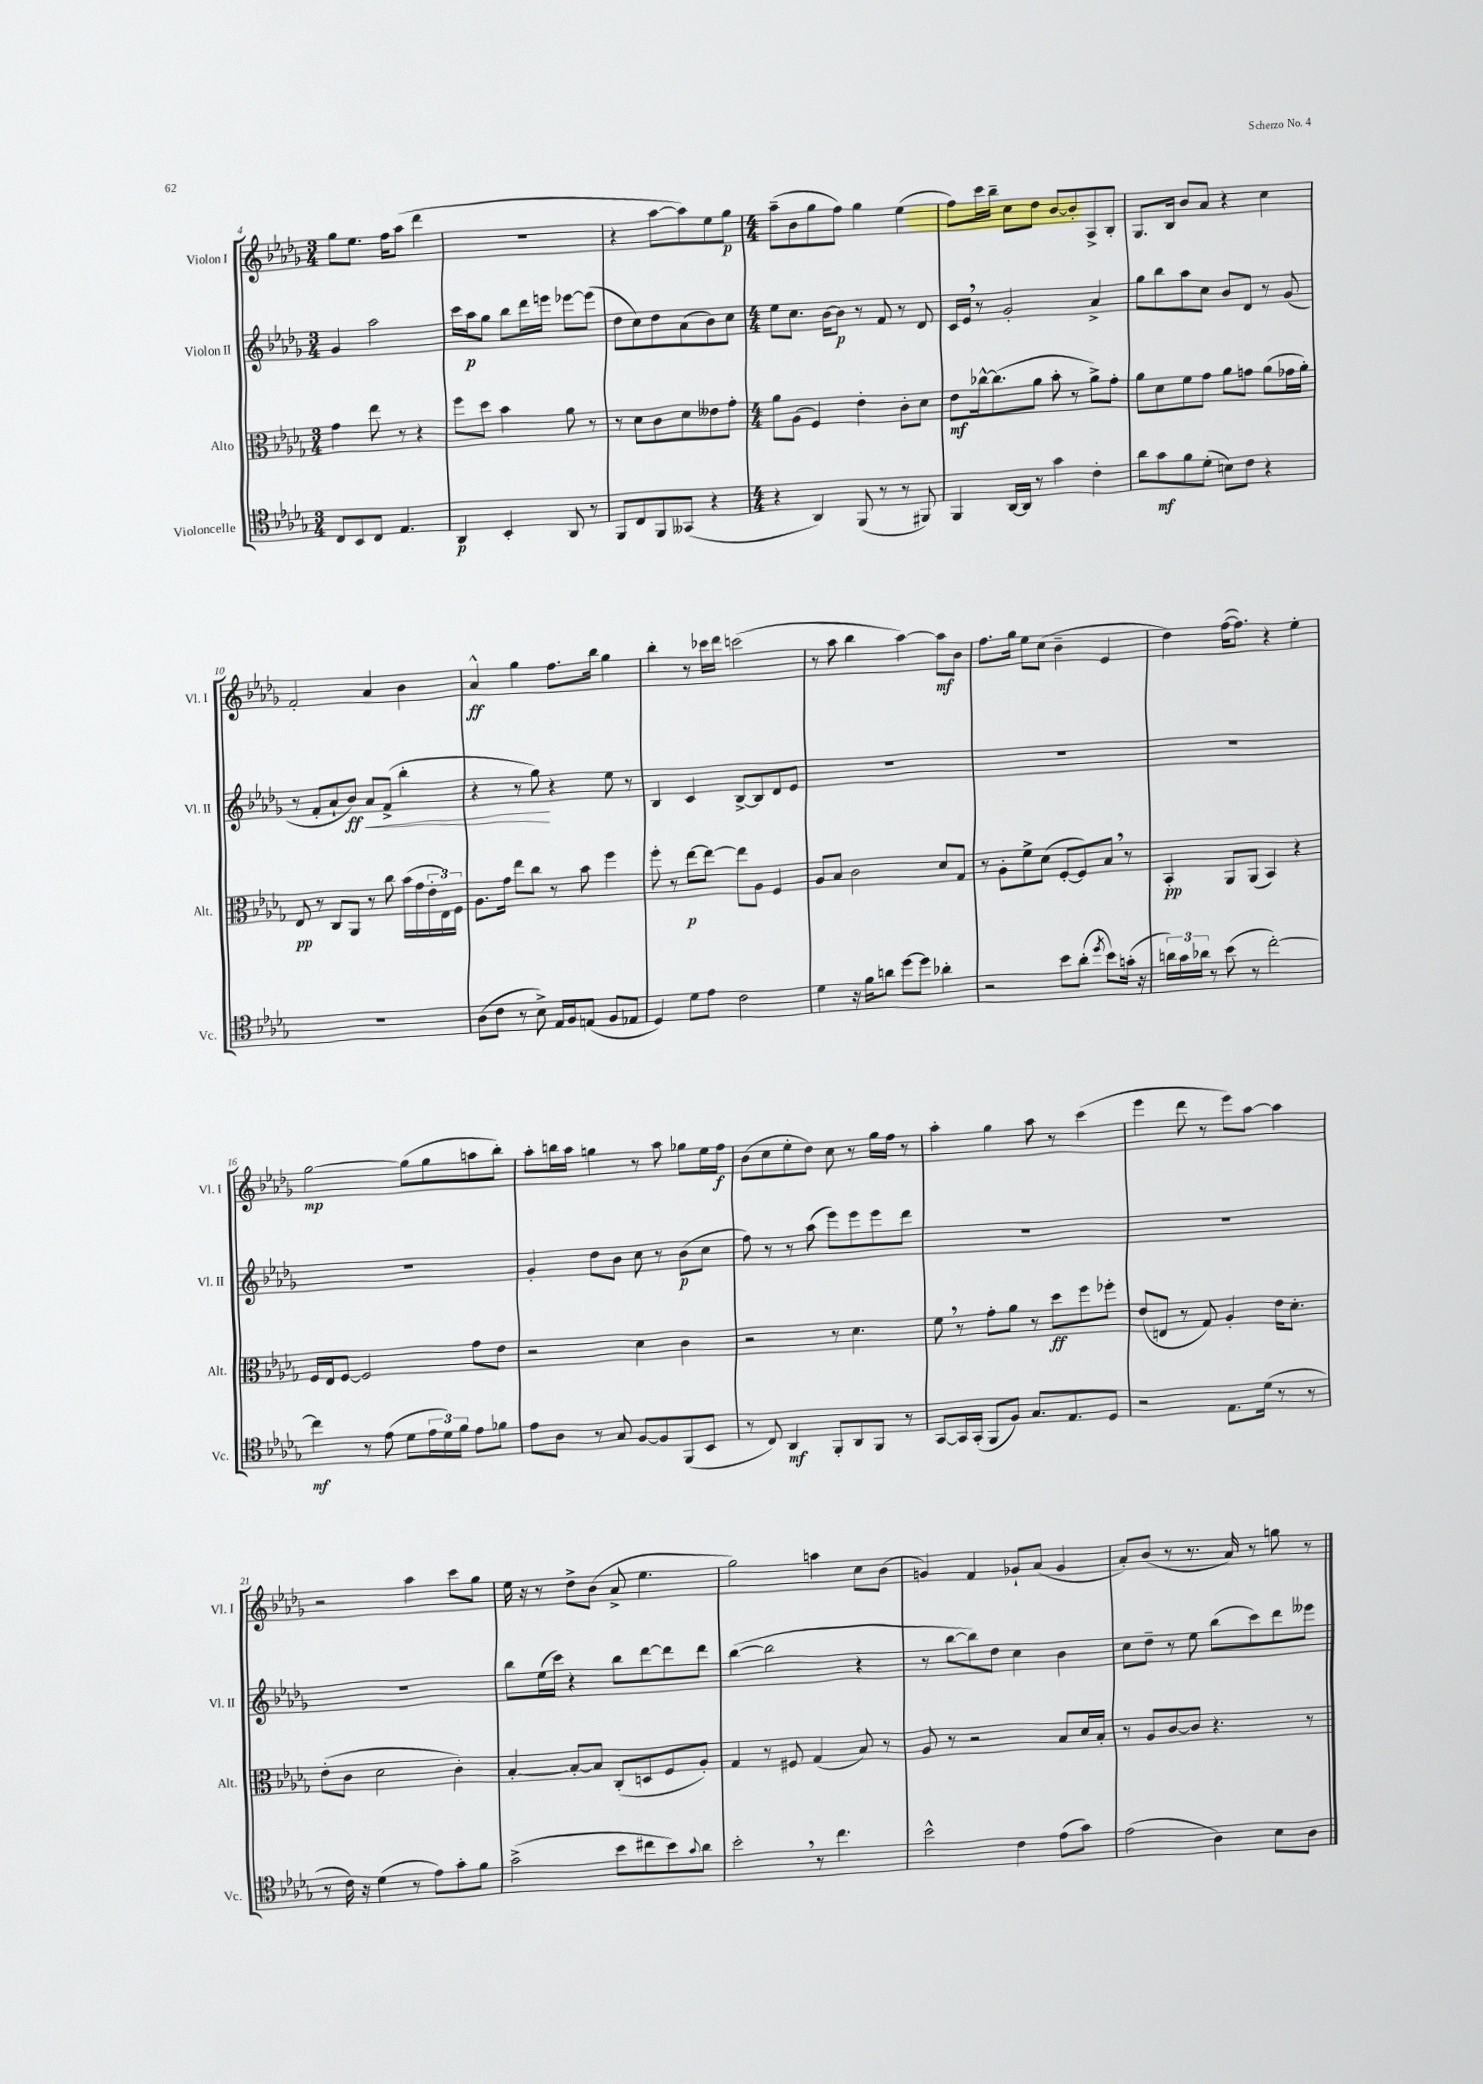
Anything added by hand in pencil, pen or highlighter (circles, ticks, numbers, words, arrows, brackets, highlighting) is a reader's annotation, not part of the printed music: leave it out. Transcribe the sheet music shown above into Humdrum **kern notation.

**kern	**dynam	**kern	**dynam	**kern	**dynam	**kern	**dynam
*part4	*part4	*part3	*part3	*part2	*part2	*part1	*part1
*staff4	*staff4	*staff3	*staff3	*staff2	*staff2	*staff1	*staff1
*I"Violoncelle	*	*I"Alto	*	*I"Violon II	*	*I"Violon I	*
*I'Vc.	*	*I'Alt.	*	*I'Vl. II	*	*I'Vl. I	*
*clefC4	*	*clefC3	*	*clefG2	*	*clefG2	*
*k[b-e-a-d-g-]	*	*k[b-e-a-d-g-]	*	*k[b-e-a-d-g-]	*	*k[b-e-a-d-g-]	*
*M3/4	*	*M3/4	*	*M3/4	*	*M3/4	*
=4	=4	=4	=4	=4	=4	=4	=4
8C/L	.	4g-\	.	4g-/	.	8gg-\L	.
8BB-/	.	.	.	.	.	8.ee-\J	.
8C/J	.	8ee-\	.	2aa-\	.	.	.
.	.	.	.	.	.	16ff\KL	.
4.E-/	.	8r	.	.	.	(8aa-\J	.
.	.	4r	.	.	.	4ddd-\	.
=5	=5	=5	=5	=5	=5	=5	=5
4AA-/	p	8ff\L	.	16ccc\LL	.	2.r	.
.	.	.	.	16aa-\J	p	.	.
.	.	8dd-\J	.	8gg-\J	.	.	.
4BB-'/	.	4b-\	.	8bb-\L	.	.	.
.	.	.	.	16ddd-\L	.	.	.
.	.	.	.	16eeen\JJ	.	.	.
8AA-/	.	8a-\	.	[8eee-X\L	.	.	.
8r	.	8r	.	(8eee-\J]	.	.	.
=6	=6	=6	=6	=6	=6	=6	=6
8FF/L	.	8r	.	8dd-\L	.	4r	.
8C/	.	8d-\L	.	8cc\)	.	.	.
8FF/	.	8c\	.	8dd-\	.	[8aa-\L	.
(8GG--X/J	.	8d-\	.	(8a-\	.	8aa-\])	.
4r	.	8e--X\	.	8b-\)	.	8ee-\	.
.	.	8g-'\J	.	8cc\J	.	8gg-\J	p
=7	=7	=7	=7	=7	=7	=7	=7
*M4/4	*	*M4/4	*	*M4/4	*	*M4/4	*
4r	.	8a-\L	.	8ee-\L	.	(8aa-~\L	.
.	.	(8A-\J	.	8.cc\J	.	8b-\	.
4AA-/)	.	4F/)	.	.	.	8gg-\	.
.	.	.	.	[16b-\KL	.	.	.
.	.	.	.	8b-\J]	p	8ff\J)	.
(8FF/	.	4e-'\	.	8r	.	4gg-\	.
8r	.	.	.	8f/	.	.	.
8r	.	8c'\L	.	8r	.	(4ee-\	.
8FF#X/)	.	8d-\J	.	8d-/	.	.	.
=8	=8	=8	=8	=8	=8	=8	=8
4FF/	.	8e-\L	mf	16c/LL	.	8ff\L)	.
.	.	.	.	16e-,/JJ	.	.	.
.	.	[16cc-X^^\k	.	8r	.	16ccc\L	.
.	.	(8.cc-\]	.	.	.	16bb-~\JJ	.
[16AA-/LL	.	.	.	2g-'/	.	8cc\L	.
16AA-/JJ]	.	.	.	.	.	.	.
8r	.	8a-\J	.	.	.	8dd-\J	.
4g-\	.	8b-'\	.	.	.	[8b-/L	.
.	.	8r	.	.	.	8b-'/]	.
4c'\	.	8a-^\L)	.	4a-^/	.	8A-^/	.
.	.	8g-'\J	.	.	.	8B-'/J	.
=9	=9	=9	=9	=9	=9	=9	=9
8a-\L	.	8a-\L	.	8gg-\L	.	8.G-/L	.
8g-\	mf	8d-\	.	8bb-\	.	.	.
.	.	.	.	.	.	16B-/Jk	.
8f\	.	8f\	.	8aa-\	.	8b-/L	.
(8d-'\J	.	8g-\J	.	8cc\J	.	8a-/J	.
8Bn\L)	.	8a-\L	.	8b-/L	.	4r	.
8c\J	.	8gn\J	.	8d-/J	.	.	.
4r	.	(8a-\L	.	8r	.	4cc\	.
.	.	16g-X\L	.	(8g-/	.	.	.
.	.	16a-'\JJ)	.	.	.	.	.
!!LO:LB:g=z
=10	=10	=10	=10	=10	=10	=10	=10
1r	.	8E-/	pp	8r	.	2f'/	.
.	.	8r	.	8f'/L	.	.	.
.	.	8C/L	.	8a-`/	.	.	.
!	!	!	!	!	!LO:HP:b	!	!
.	.	8AA-/J	.	8b-/J)	< ff	.	.
.	.	8r	.	8a-/L	.	4a-/	.
.	.	8cc\	.	(8f^/J	.	.	.
.	.	(16b-\LL	.	4bb-'\	.	4b-\	.
.	.	16g-\	.	.	.	.	.
.	.	24e-'\	.	.	.	.	.
.	.	24E-\)	.	.	.	.	.
.	.	24F\JJ	.	.	.	.	.
=11	=11	=11	=11	=11	=11	=11	=11
(8A-\L	.	8.A-\L	.	4r	.	4a-^^/	ff
8c\J	.	.	.	.	.	.	.
.	.	16g-\Jk	.	.	.	.	.
8r	.	8ee-\L	.	8r	.	4gg-\	.
8B-^\)	.	8cc\J	.	8gg-\)	.	.	.
16E-/LL	.	8r	.	4r	[	8.ff\L	.
16F/J	.	.	.	.	.	.	.
(8En/J	.	8b-\	.	.	.	.	.
.	.	.	.	.	.	16bb-\Jk	.
8F/L	.	4ff\	.	8ee-\	.	4gg-\	.
8E-X/J	.	.	.	8r	.	.	.
=12	=12	=12	=12	=12	=12	=12	=12
4D-/)	.	8ff'\	.	4B-/	.	4bb-'\	.
.	.	8r	.	.	.	.	.
8d-\L	.	[8ee-\L	p	4c/	.	8r	.
8e-\J	.	8ee-\J_	.	.	.	16ccc-X\LL	.
.	.	.	.	.	.	16ddd-\JJ	.
2c\	.	8ee-\L]	.	[8B-^/L	.	(2cccn\	.
.	.	8A-\J	.	8B-/]	.	.	.
.	.	4F/	.	8d-/	.	.	.
.	.	.	.	8e-/J	.	.	.
=13	=13	=13	=13	=13	=13	=13	=13
4d-\	.	8A-/L	.	1r	.	8r	.
.	.	8B-/J	.	.	.	8aa-\	.
16r	.	2c\	.	.	.	4bb-\	.
16f\KL	.	.	.	.	.	.	.
8an\J	.	.	.	.	.	.	.
[8dd-\L	.	.	.	.	.	[4aa-\)	.
8dd-\J]	.	.	.	.	.	.	.
4a-X'\	.	8d-/L	.	.	.	8aa-\L]	mf
.	.	8G-/J	.	.	.	8b-\J	.
=14	=14	=14	=14	=14	=14	=14	=14
2r	.	8r	.	1r	.	8.ff\L	.
.	.	8A-'\L	.	.	.	.	.
.	.	.	.	.	.	16gg-\Jk	.
.	.	8f^\	.	.	.	8ee-\L	.
.	.	(8d-\J	.	.	.	(8cc\J	.
8b-\L	.	[8F'/L	.	.	.	4b-~\	.
(8a-'\J	.	8F/])	.	.	.	.	.
8qdd-/	.	.	.	.	.	.	.
8b-\L)	.	8B-,/J	.	.	.	4e-/	.
(16gn'\Jk	.	8r	.	.	.	.	.
16r	.	.	.	.	.	.	.
=15	=15	=15	=15	=15	=15	=15	=15
24an\LL)	.	4BB-'/	pp	1r	.	4dd-\)	.
24g-\	.	.	.	.	.	.	.
24a-X\JJ	.	.	.	.	.	.	.
8r	.	.	.	.	.	.	.
(8b-\	.	8AA-/L	.	.	.	([16ff\KL	.
.	.	.	.	.	.	8.ff\J])	.
8r	.	(8AA-/J	.	.	.	.	.
[2cc'\)	.	4BB-/)	.	.	.	4r	.
.	.	4r	.	.	.	4ee-'\	.
!!LO:LB:g=z
=16	=16	=16	=16	=16	=16	=16	=16
4cc\]	mf	16F/LL	.	1r	.	[2gg-\	mp
.	.	16E-/J	.	.	.	.	.
.	.	[8F/J	.	.	.	.	.
8r	.	2F/]	.	.	.	.	.
(8e-\	.	.	.	.	.	.	.
8d-\L	.	.	.	.	.	(8gg-\L]	.
24e-\L	.	.	.	.	.	8gg-\	.
24d-\)	.	.	.	.	.	.	.
24f\JJ	.	.	.	.	.	.	.
8e-\L	.	8g-\L	.	.	.	8aan\	.
8f-X\J	.	8e-\J	.	.	.	8bb-'\J)	.
=17	=17	=17	=17	=17	=17	=17	=17
8e-\L	.	2r	.	4g-'/	.	8aa-'\L	.
8A-\J	.	.	.	.	.	16bbn\L	.
.	.	.	.	.	.	16aa-\JJ	.
8r	.	.	.	8dd-\L	.	4ggn\	.
8G-/	.	.	.	8b-\J	.	.	.
[8F/L	.	4d-\	.	8cc\	.	8r	.
8F/]	.	.	.	8r	.	8aa-\	.
(8FF/	.	4c\	.	(8b-\L	p	8gg-X\L	.
8BB-/J	.	.	.	8cc\J	.	16ee-\L	.
.	.	.	.	.	.	16ff\JJ	f
=18	=18	=18	=18	=18	=18	=18	=18
8r	.	2r	.	8ff\)	.	(8b-\L	.
8C/)	.	.	.	8r	.	8cc\	.
4AA-/	mf	.	.	8r	.	8ee-'\	.
.	.	.	.	(8aa-\	.	8dd-\J)	.
8FF'/L	.	8r	.	8eee-\L)	.	8cc\	.
8AA-/	.	4.d-\	.	8eee-\	.	8r	.
8FF/J	.	.	.	8eee-\	.	16gg-\LL	.
.	.	.	.	.	.	16ff\JJ	.
8r	.	.	.	8ddd-\J	.	8r	.
=19	=19	=19	=19	=19	=19	=19	=19
[8GG-/L	.	8f,\	.	1r	.	4aa-'\	.
16GG-/L]	.	8r	.	.	.	.	.
(16GG-'/JJ	.	.	.	.	.	.	.
8FF/L	.	8g-'\L	.	.	.	4gg-\	.
8F/J)	.	8a-\J	.	.	.	.	.
8.G-/L	.	8r	.	.	.	8aa-\	.
.	.	8dd-\L	ff	.	.	8r	.
8.E-/	.	.	.	.	.	.	.
.	.	8ff\	.	.	.	(4ccc\	.
8D-/J	.	8ff-X'\J	.	.	.	.	.
=20	=20	=20	=20	=20	=20	=20	=20
2r	.	(8e-/L	.	1r	.	4eee-\	.
.	.	8En/J	.	.	.	.	.
.	.	8r	.	.	.	8ddd-\	.
.	.	8G-/)	.	.	.	8r	.
8.E-\L	.	4A-'/	.	.	.	8eee-\L)	.
.	.	.	.	.	.	[8aa-\J	.
(16d-\Jk	.	.	.	.	.	.	.
8r	.	16e-\KL	.	.	.	4aa-\]	.
.	.	8.d-'\J	.	.	.	.	.
8r	.	.	.	.	.	.	.
!!LO:LB:g=z
=21	=21	=21	=21	=21	=21	=21	=21
8r	.	(8e-'\L	.	1r	.	2r	.
16c\)	.	8c\J	.	.	.	.	.
16r	.	.	.	.	.	.	.
(4d-\	.	2d-\	.	.	.	.	.
8r	.	.	.	.	.	4aa-\	.
8e-\L)	.	.	.	.	.	.	.
8g-'\	.	4c'\)	.	.	.	8ccc\L	.
8f\J	.	.	.	.	.	8gg-\J	.
=22	=22	=22	=22	=22	=22	=22	=22
(2g-^\	.	[4B-'/	.	8bb-\L	.	16ee-\	.
.	.	.	.	.	.	16r	.
.	.	.	.	(16ee-\L	.	8r	.
.	.	.	.	16ccc\JJ)	.	.	.
.	.	8B-'/L_	.	4r	.	8dd-^\L	.
.	.	8B-/J]	.	.	.	(8b-\J	.
8b-\L	.	(8C'/L	.	8bb-\L	.	8a-^/	.
8cc#X\	.	8Dn/	.	[8ddd-\	.	4.ee-\	.
8b-\)	.	8F/	.	8ddd-\]	.	.	.
8qqg-/	.	.	.	.	.	.	.
8a-\J	.	8A-'/J)	.	8ddd-\J	.	.	.
=23	=23	=23	=23	=23	=23	=23	=23
2b-',\	.	4G-/	.	([4bb-\	.	2gg-\)	.
.	.	8r	.	2bb-\]	.	.	.
.	.	8F#X/	.	.	.	.	.
8r	.	(4G-/	.	.	.	4aan\	.
4.cc\	.	.	.	.	.	.	.
.	.	8B-/)	.	4r	.	8cc\L	.
.	.	8r	.	.	.	(8b-\J	.
=24	=24	=24	=24	=24	=24	=24	=24
2b-^^\	.	8A-/	.	8r	.	4gn/)	.
.	.	8r	.	[8bb-\L	.	.	.
.	.	2r	.	8bb-\])	.	4f/	.
.	.	.	.	8dd-\J	.	.	.
4c\	.	.	.	4cc\	.	8g-X`/L	.
.	.	.	.	.	.	(8a-/J	.
(8e-\L	.	8B-/L	.	4b-\	.	4g-/	.
8g-\J)	.	16d-/L	.	.	.	.	.
.	.	16B-'/JJ	.	.	.	.	.
=25	=25	=25	=25	=25	=25	=25	=25
(2e-\	.	8r	.	8cc\L	.	8a-'/L)	.
.	.	8A-/L	.	8dd-~\J	.	(8b-/J	.
.	.	[8c/	.	8r	.	8r	.
.	.	8c/J]	.	8ee-\	.	8.r	.
4A-\)	.	4.r	.	(8bb-\L	.	.	.
.	.	.	.	.	.	16a-/)	.
.	.	.	.	8ccc\)	.	8r	.
8B-\L	.	.	.	8ddd-\	.	8ggn\	.
8A-\J	.	8r	.	8eee--X\J	.	8r	.
==	==	==	==	==	==	==	==
*-	*-	*-	*-	*-	*-	*-	*-
